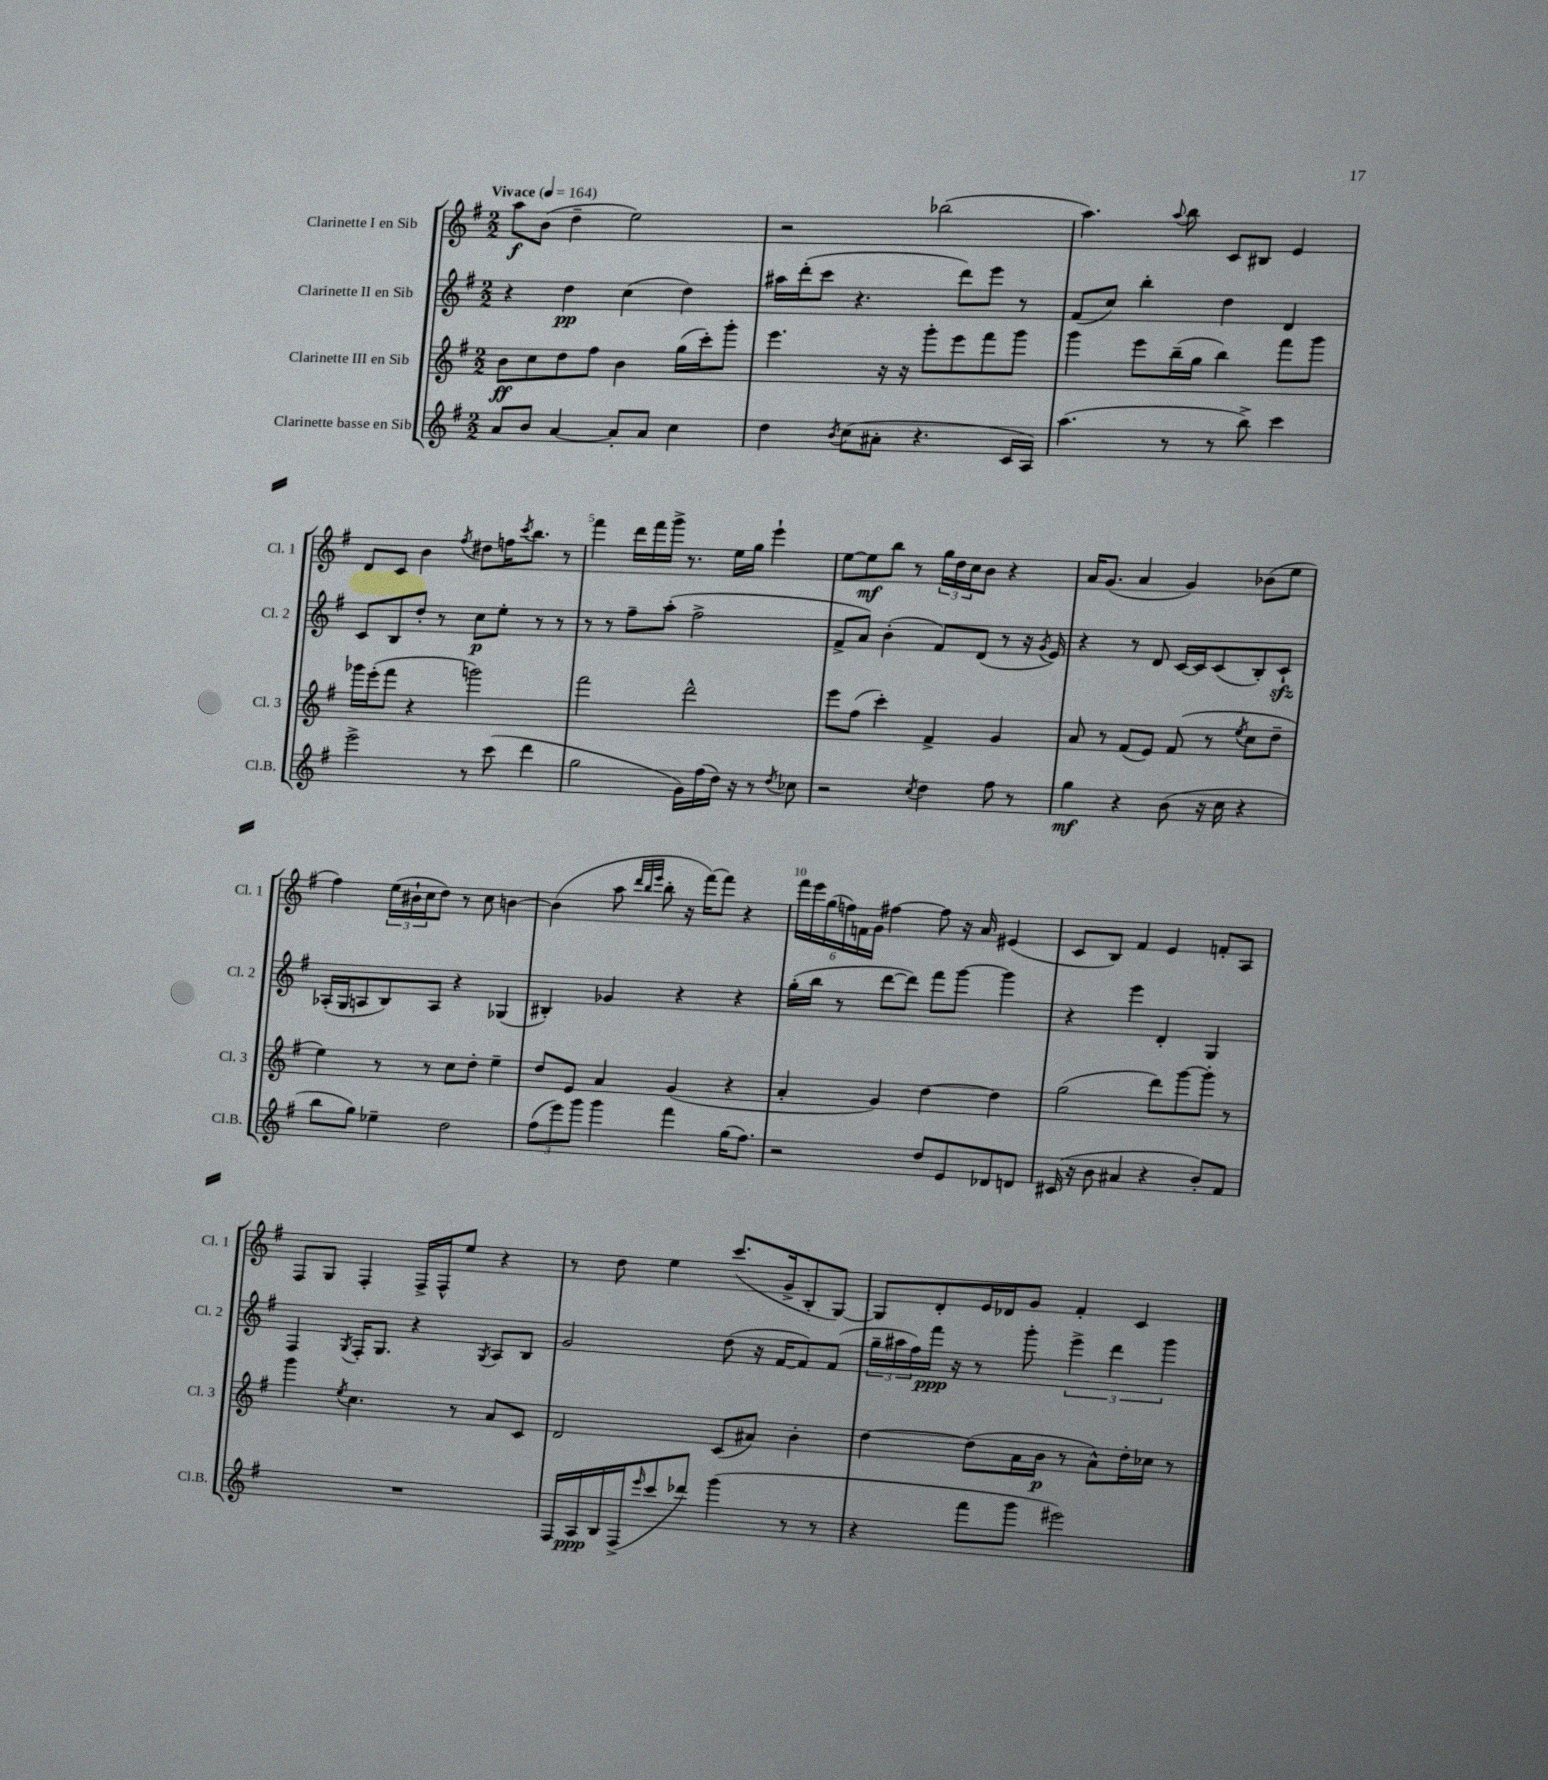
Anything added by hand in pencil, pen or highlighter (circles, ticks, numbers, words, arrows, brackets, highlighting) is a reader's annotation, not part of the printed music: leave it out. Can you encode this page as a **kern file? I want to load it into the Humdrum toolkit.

**kern	**kern	**kern	**kern
*staff4	*staff3	*staff2	*staff1
*clefG2	*clefG2	*clefG2	*clefG2
*k[f#]	*k[f#]	*k[f#]	*k[f#]
*M2/2	*M2/2	*M2/2	*M2/2
*MM164	*MM164	*MM164	*MM164
8a	8b	4r	8aa
8b	8cc	.	(8b
[4a	8dd	4dd	4dd~
.	8ff#	.	.
8a']	4b	(4cc	2ee)
8a	.	.	.
4cc	(16gg	4dd)	.
.	16ccc')	.	.
.	8ggg'	.	.
=	=	=	=
4dd	4.eee	16aa#	2r
.	.	(16ddd'	.
.	.	8ccc	.
8qb	.	.	.
(8cc	.	4.r	.
8a#'	16r	.	.
.	16r	.	.
4.r	8ggg'	.	(2bb-
.	8eee	8ddd)	.
.	8fff#	8eee	.
16c	8ggg	8r	.
16A)	.	.	.
=	=	=	=
(4.aa	4ggg	(8f#	4.aa)
.	.	8cc)	.
.	8eee	4bb'	.
.	.	.	8qqaa
8r	(16bb~	.	8bb
.	16gg	.	.
8r	4bb)	4dd	8c
8bb^)	.	.	8B#
4ccc	8fff#	4d	4e
.	8ggg	.	.
=	=	=	=
2eee^	16ggg-	8c	8d
.	(16eee'	.	.
.	8fff#	8B	8c
.	4r	8dd'	4b
.	.	8r	.
.	.	.	8qff#
8r	2ggg)	8cc	8dd#
(8ccc	.	8ee'	16ff
.	.	.	8qccc
.	.	.	8.bb
4ddd	.	8r	.
.	.	8r	8r
=	=	=	=
2gg	2fff#	8r	4fff#
.	.	8r	.
.	.	8ff#~	16ddd
.	.	.	16fff#
.	.	(8aa'	16ggg^
.	.	.	8.r
16g)	2ddd^^	2ff#^	.
(16ff#	.	.	.
16dd)	.	.	16ee
16r	.	.	16gg
8r	.	.	4eee`
8qdd	.	.	.
8cc-	.	.	.
=	=	=	=
2r	8eee	8f#^	[8ee
.	(8ff#	8a)	8ee]
.	4ccc')	(4b'	8bb
.	.	.	8r
8qcc	.	.	.
4dd	4f#^	8f#)	24gg
.	.	.	24dd
.	.	.	24cc
.	.	(8d	8b
8ff#	4g	8r	4r
8r	.	16r	.
.	.	8qg	.
.	.	16e)	.
=	=	=	=
4gg	8a	4r	16a
.	.	.	(8.g
.	8r	.	.
4r	(8f#	8r	4a
.	8e)	8d	.
(8b	(8f#	[16c	4g)
.	.	16c]	.
16r	8r	(8c	.
16cc	.	.	.
.	8qee	.	.
4r	8cc	8B')	(8b-
.	8dd~	8c`	8ee
=	=	=	=
8bb	4ee)	(16A-'	4ff#)
.	.	16G	.
8gg)	.	8A	.
4ee-~	8r	8B)	(24ee
.	.	.	24b#`
.	.	.	24cc
.	8r	8A	8dd)
2dd	8cc	4r	8r
.	8dd'	.	8cc
.	4ee~	(4G-	[4b
=	=	=	=
(12ff#	8dd	4B#')	(4b]
12eee)	.	.	.
.	8e	.	.
12ggg	.	.	.
4ggg	4a	4g-	8aa
.	.	.	32qqddd
.	.	.	32qqbb
.	.	.	32qqeee
.	.	.	8bb'
4fff#	(4g	4r	16r
.	.	.	[16fff#)
.	.	.	8fff#]
(16gg	4r	4r	4r
8.ff#)	.	.	.
=	=	=	=
2r	4a'	(16gg'	24fff#
.	.	.	24eee
.	.	16bb	.
.	.	.	(24gg
.	.	8r	24ff)
.	.	.	24f
.	.	.	24g
.	4g)	[8ddd	[4ff#
.	.	8ddd])	.
8dd	[4dd	8fff#	8ff#]
8e	.	[8ggg	16r
.	.	.	16a
8d-	4dd]	4ggg]	(4e#
8d	.	.	.
=	=	=	=
(16c#	(2gg	4r	8c
16r	.	.	.
8b	.	.	8B)
4a#	.	4eee	4f#
4r	8ddd)	4d'	4e
.	[8ggg	.	.
8b')	8ggg']	4G	8f'
8f#	8r	.	8A
=	=	=	=
1r	4ggg	4F#	8F#
.	.	.	8G
.	8qee	8qG	.
.	4.cc	16F#'	4F#'
.	.	8.G	.
.	.	4r	16F#^
.	.	.	16F#^^
.	8r	.	8ee
.	.	8qG	.
.	8a	8A	4r
.	8c	8B	.
=	=	=	=
16F#	2d	2g	8r
16A	.	.	.
16B	.	.	8dd
(16F#^	.	.	.
16qqeee	.	.	.
8ccc	.	.	4ee
8ddd-)	.	.	.
(4ggg	(8c	(8dd	(8.ccc
.	8a#)	16r	.
.	.	[16f#	16g^
8r	4b'	8f#])	8B'
8r	.	(8f#	[8G)
=	=	=	=
4r	[4dd	24gg~	8G]
.	.	24aa#	.
.	.	24ff#)	.
.	.	16fff#	8d'
.	.	16r	.
8fff#	(8dd]	8r	16e
.	.	.	16d-
8ggg	16a	8ggg'	8g
.	16b	.	.
2eee#)	8r	6eee^	4f#'
.	8a^^)	.	.
.	.	6ddd	.
.	16dd'	.	4c
.	16cc-	.	.
.	.	6ggg	.
.	8r	.	.
==	==	==	==
*-	*-	*-	*-
